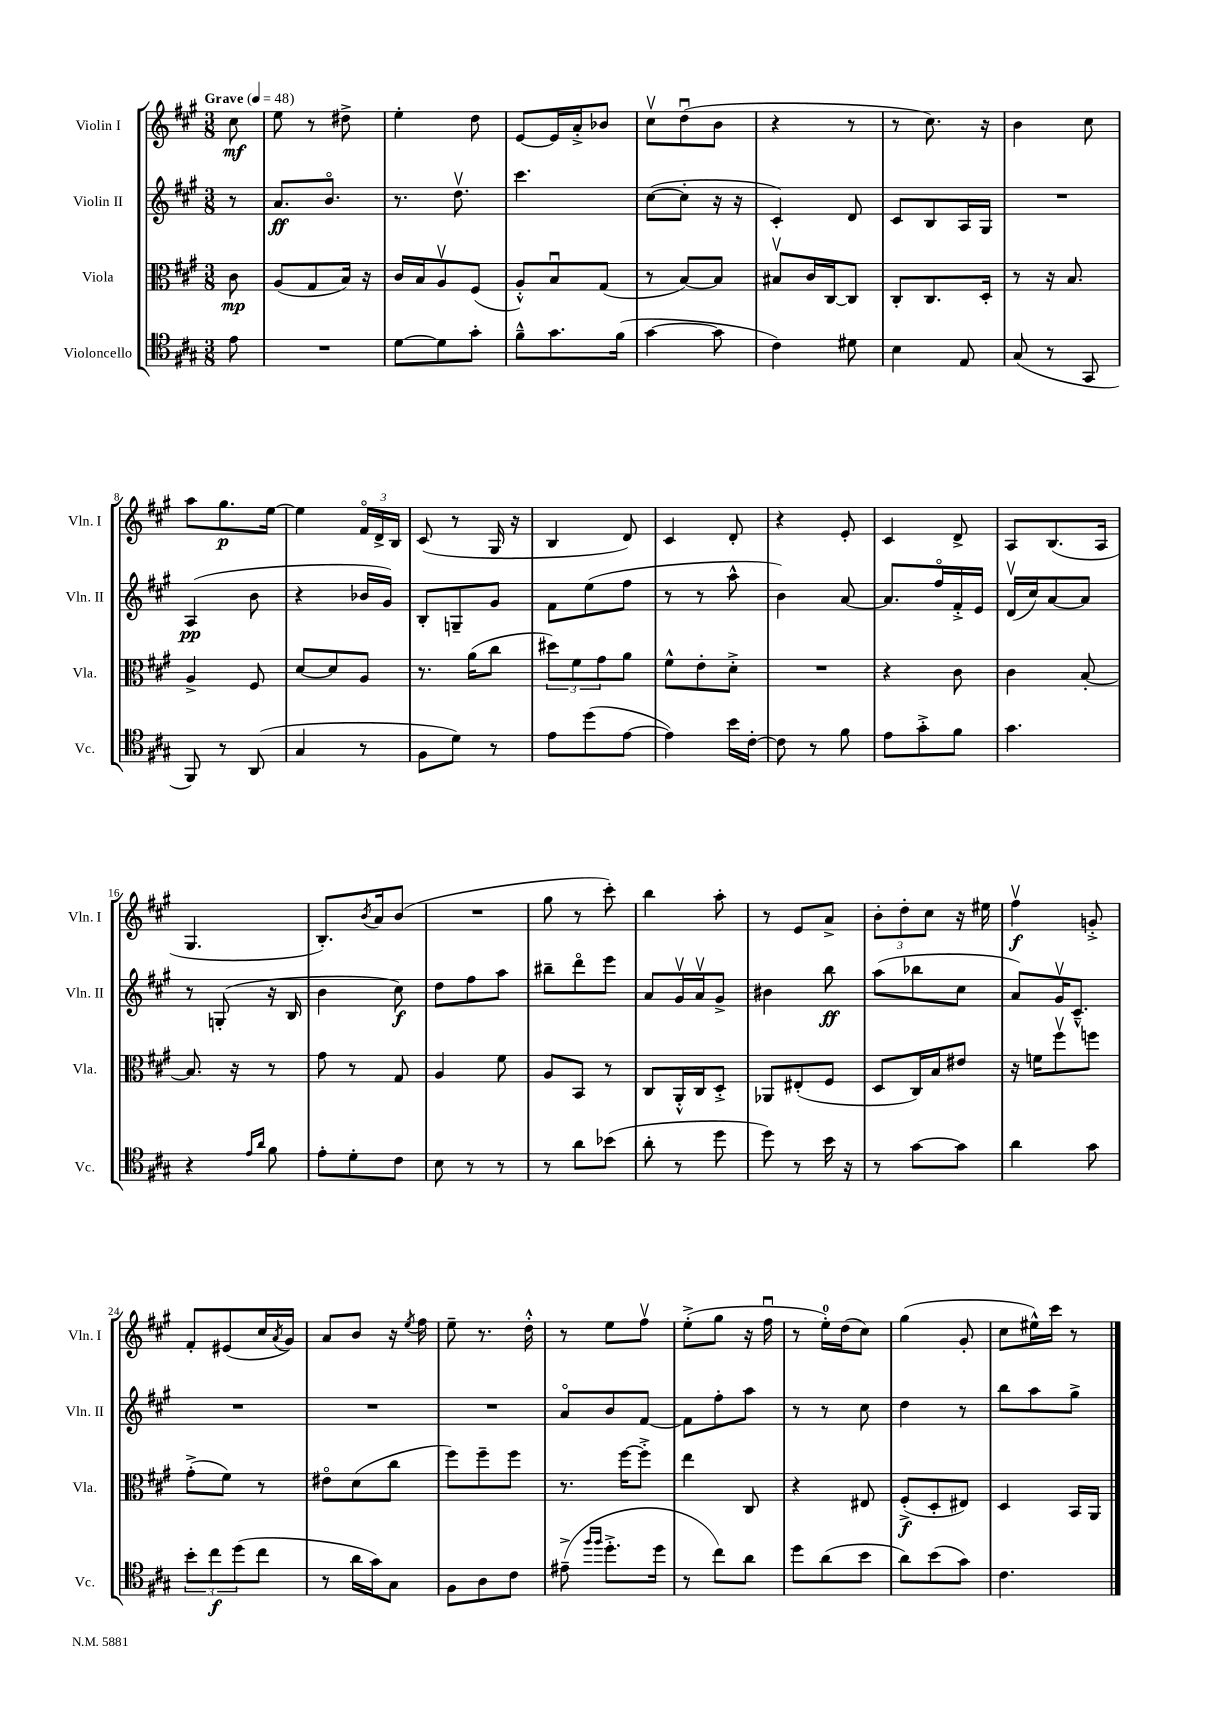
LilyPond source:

<<
\new StaffGroup <<
\new Staff = "s0" \with { instrumentName = "Violin I" shortInstrumentName = "Vln. I" } {
    \clef treble \key a \major \numericTimeSignature \time 3/8 \partial 8 \tempo "Grave" 4 = 48
    cis''8\mf |
    e''8 r8 dis''8-> |
    e''4-. d''8 |
    e'8~ e'16 a'16-.-> bes'8 |
    cis''8\upbow d''8\downbow( b'8 |
    r4 r8 |
    r8 cis''8.) r16 |
    b'4 cis''8 |
    a''8 gis''8.\p e''16~ |
    e''4 \tuplet 3/2 { fis'16\flageolet d'16-> b16 } |
    cis'8( r8 gis16 r16 |
    b4 d'8) |
    cis'4 d'8-. |
    r4 e'8-. |
    cis'4 d'8-> |
    a8 b8.( a16 |
    gis4. |
    b8.-.) \acciaccatura { b'8 } a'16 b'8( |
    R4. |
    gis''8 r8 cis'''8-.) |
    b''4 a''8-. |
    r8 e'8 a'8-> |
    \tuplet 3/2 { b'8-. d''8-. cis''8 } r16 eis''16 |
    fis''4\upbow\f g'8-.-> |
    fis'8-. eis'8( cis''16 \acciaccatura { a'8 } gis'16) |
    a'8 b'8 r16 \acciaccatura { e''8 } fis''16 |
    e''8-- r8. d''16-.-^ |
    r8 e''8 fis''8\upbow |
    e''8-.->( gis''8 r16 fis''16\downbow |
    r8 e''16-0-.) d''16( cis''8) |
    gis''4( gis'8-. |
    cis''8 eis''16-^) cis'''16 r8 \bar "|." |
}
\new Staff = "s1" \with { instrumentName = "Violin II" shortInstrumentName = "Vln. II" } {
    \clef treble \key a \major \numericTimeSignature \time 3/8 \partial 8
    r8 |
    a'8.\ff b'8.\flageolet |
    r8. d''8.\upbow |
    cis'''4. |
    cis''8~( cis''8-. r16 r16 |
    cis'4-.) d'8 |
    cis'8 b8 a16 gis16 |
    R4. |
    a4\pp( b'8 |
    r4 bes'16 gis'16) |
    b8-. g8-- gis'8 |
    fis'8 e''8( fis''8 |
    r8 r8 a''8-^ |
    b'4) a'8~ |
    a'8. fis''16\flageolet fis'16-.-> e'16 |
    d'16\upbow( cis''16) a'8~ a'8 |
    r8 g8-.( r16 b16 |
    b'4 cis''8\f) |
    d''8 fis''8 a''8 |
    bis''8-- d'''8\flageolet e'''8 |
    a'8 gis'16\upbow a'16\upbow gis'8-> |
    bis'4 b''8\ff |
    a''8( bes''8 cis''8 |
    a'8) gis'16\upbow cis'8.---^ |
    R4. |
    R4. |
    R4. |
    a'8\flageolet b'8 fis'8~ |
    fis'8 fis''8-. a''8 |
    r8 r8 cis''8 |
    d''4 r8 |
    b''8 a''8 gis''8-> \bar "|." |
}
\new Staff = "s2" \with { instrumentName = "Viola" shortInstrumentName = "Vla." } {
    \clef alto \key a \major \numericTimeSignature \time 3/8 \partial 8
    cis'8\mp |
    a8( gis8 b16) r16 |
    cis'16 b16 a8\upbow fis8( |
    a8-.-^) b8\downbow gis8( |
    r8 b8~) b8 |
    bis8\upbow cis'16 cis16~ cis8 |
    cis8-. cis8. d16-. |
    r8 r16 b8. |
    a4-> fis8 |
    d'8~ d'8 a8 |
    r8. a'16( cis''8 |
    \tuplet 3/2 { dis''8) fis'8 gis'8 } a'8 |
    fis'8-^ e'8-. d'8-.-> |
    R4. |
    r4 cis'8 |
    cis'4 b8~-. |
    b8. r16 r8 |
    gis'8 r8 gis8 |
    a4 fis'8 |
    a8 b,8 r8 |
    cis8 a,16-.-^ cis16 d8-.-> |
    aes,8 eis8-.( fis8 |
    d8 cis16) b16 eis'8 |
    r16 f'16 fis''8\upbow f''8 |
    gis'8-.->( fis'8) r8 |
    eis'8\flageolet d'8( cis''8 |
    fis''8) fis''8-- fis''8 |
    r8. fis''16~ fis''8-.-> |
    e''4 cis8 |
    r4 eis8 |
    fis8-.->\f( d8-. eis8) |
    d4 b,16 a,16 \bar "|." |
}
\new Staff = "s3" \with { instrumentName = "Violoncello" shortInstrumentName = "Vc." } {
    \clef tenor \key a \major \numericTimeSignature \time 3/8 \partial 8
    e'8 |
    R4. |
    d'8~ d'8 gis'8-. |
    fis'8---^ gis'8. fis'16( |
    gis'4~ gis'8 |
    cis'4) dis'8 |
    b4 e8 |
    gis8( r8 gis,8 |
    fis,8) r8 a,8( |
    gis4 r8 |
    fis8 d'8) r8 |
    e'8 d''8( e'8~ |
    e'4) b'16 cis'16~-. |
    cis'8 r8 fis'8 |
    e'8 gis'8-.-> fis'8 |
    gis'4. |
    r4 \grace { e'16 a'16 } fis'8 |
    e'8-. d'8-. cis'8 |
    b8 r8 r8 |
    r8 a'8 bes'8( |
    a'8-. r8 d''8 |
    d''8) r8 b'16 r16 |
    r8 gis'8~ gis'8 |
    a'4 gis'8 |
    \tuplet 3/2 { b'8-. cis''8\f d''8( } cis''8 |
    r8 a'16 gis'16) gis8 |
    fis8 a8 cis'8 |
    eis'8--->( \grace { fis''16 fis''16 } d''8.-.-> d''16 |
    r8 cis''8) a'8 |
    d''8 a'8( b'8 |
    a'8) b'8( gis'8) |
    cis'4. \bar "|." |
}
>>
>>
